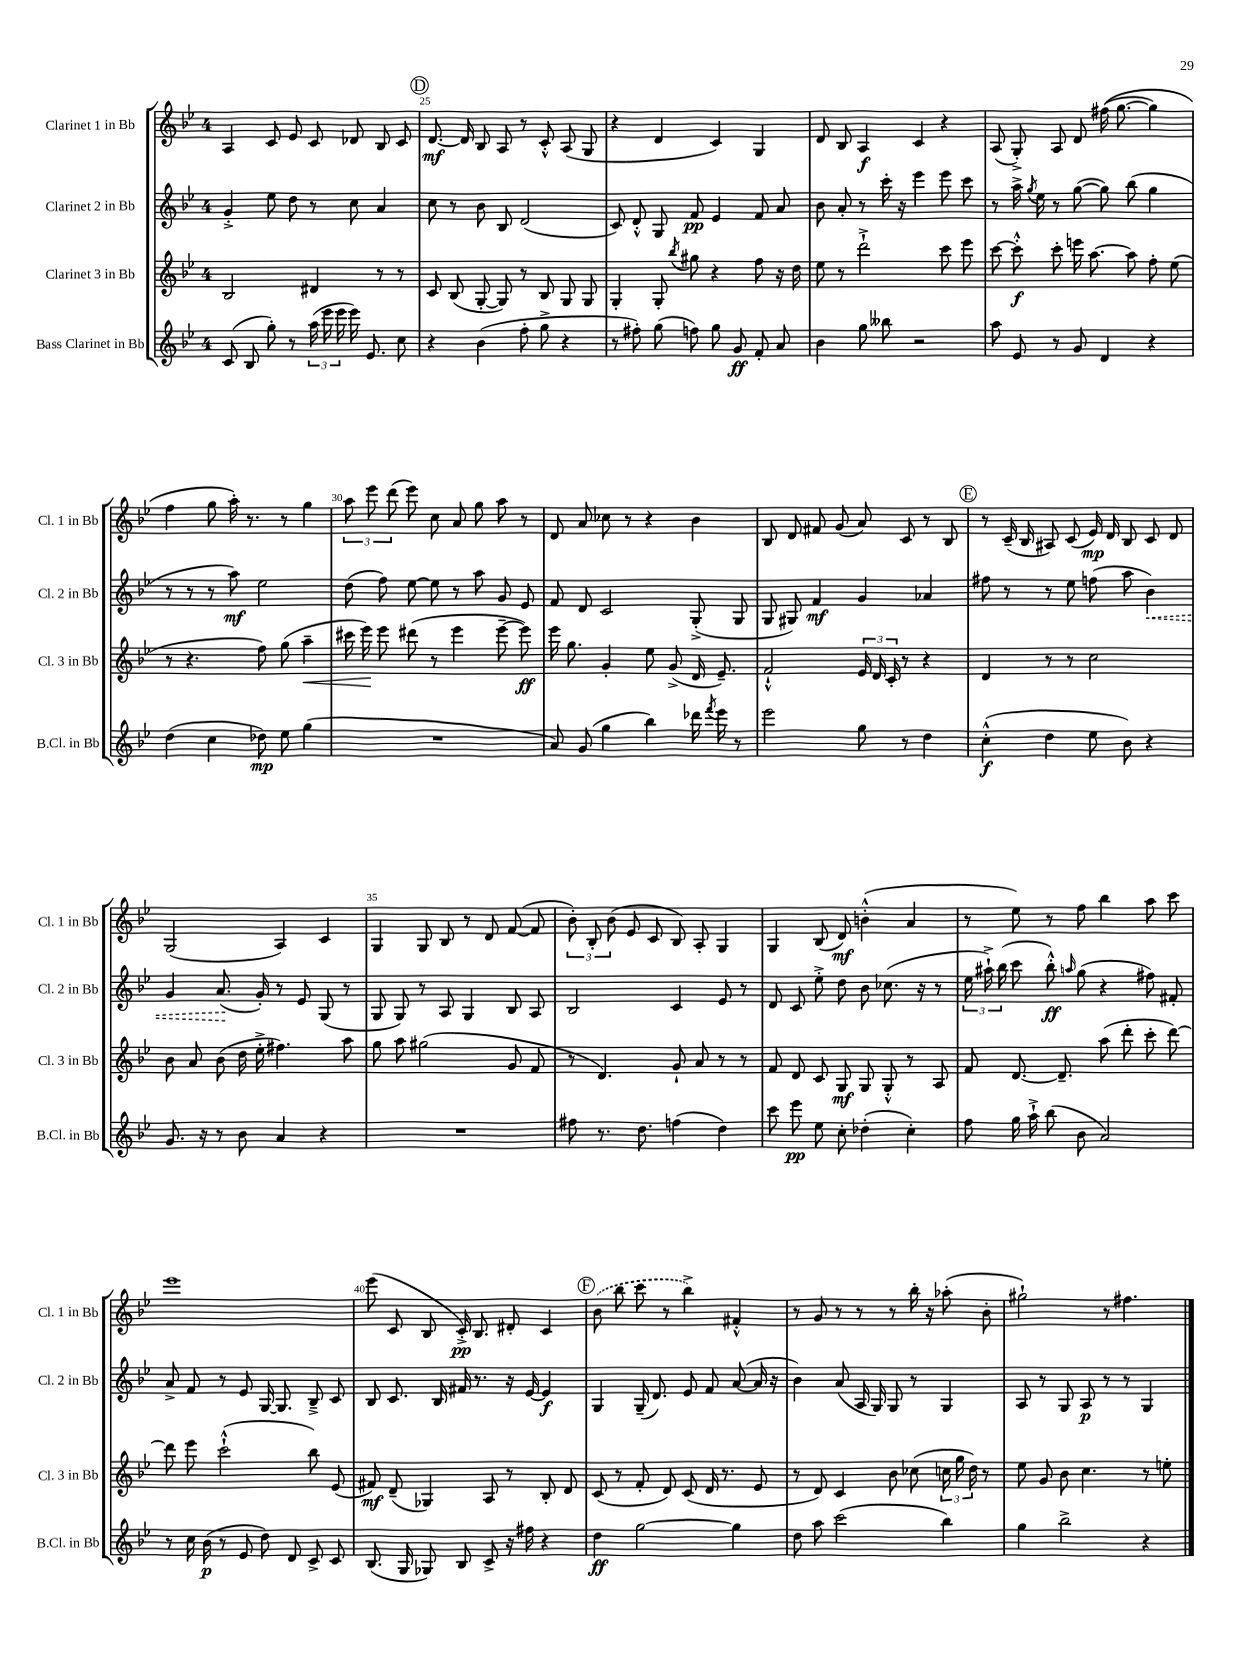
<<
\new StaffGroup <<
\new Staff = "s0" \with { instrumentName = "Clarinet 1 in Bb" shortInstrumentName = "Cl. 1 in Bb" } {
    \clef treble \key bes \major \once \override Staff.TimeSignature.style = #'single-digit \time 4/4
    \autoBeamOff a4 c'8 ees'8 c'8 des'8 bes8 c'8 |
    \mark \markup { \circle "D" } d'8.~\mf d'16 bes8 a8 r8 c'8-.-^ a8( g8 |
    r4 d'4 c'4) g4 |
    d'8 bes8 a4\f c'4 r4 |
    a8( g8-.->) a8 d'8 fis''16(\( g''8.~ g''4) |
    f''4 g''8 a''16-.\) r8. r8 g''4 |
    \tuplet 3/2 { a''8 ees'''8 d'''8( } ees'''8) c''8 a'8 g''8 a''8 r8 |
    d'8 a'8 ces''8 r8 r4 bes'4 |
    bes8 d'8 fis'8 g'8( a'8) c'8 r8 bes8 |
    \mark \markup { \circle "E" } r8 c'16--( bes16 ais8) c'8( ees'16\mp) d'16 bes8 c'8 d'8 |
    g2( a4) c'4 |
    g4 g8 bes8 r8 d'8 f'8~( f'8 |
    \tuplet 3/2 { bes'8-.) bes8-. bes'8( } ees'8 c'8 bes8) a8-. g4 |
    g4 bes8( d'8\mf) b'4-.-^( a'4 |
    r8 ees''8) r8 f''8 bes''4 a''8 c'''8 |
    ees'''1 |
    ees'''8( c'8 bes8 c'16-.->\pp) bes8. dis'8-. c'4 |
    \mark \markup { \circle "F" } \once \slurDashed bes'8( bes''8 c'''8 r8 bes''4->) fis'4-.-^ |
    r8 g'8 r8 r8 r8 bes''16-. r16 aes''8-.( bes'8-. |
    gis''2-!) r8 fis''4. \bar "|." |
}
\new Staff = "s1" \with { instrumentName = "Clarinet 2 in Bb" shortInstrumentName = "Cl. 2 in Bb" } {
    \clef treble \key bes \major \once \override Staff.TimeSignature.style = #'single-digit \time 4/4
    \autoBeamOff g'4-.-> ees''8 d''8 r8 c''8 a'4 |
    \mark \markup { \circle "D" } c''8 r8 bes'8 bes8 d'2( |
    c'8) d'8-.-^ g8 f'8\pp ees'4 f'8 a'8 |
    bes'8 a'8-. r8 c'''16-. r16 ees'''4 ees'''8 c'''8 |
    r8 a''16-> \acciaccatura { g''8 } ees''16 r8 g''8~( g''8) bes''8( g''4 |
    r8 r8 r8 a''8\mf) ees''2 |
    d''8( f''8) ees''8~ ees''8 r8 a''8 g'8 ees'8 |
    f'8 d'8 c'2 g8-.->( g8 |
    g8 gis8) f'4\mf g'4 aes'4 |
    \mark \markup { \circle "E" } fis''8 r8 r8 ees''8 f''8( a''8 \once \override Hairpin.style = #'dashed-line bes'4\<) |
    g'4 a'8.\!( g'16-.) r8 ees'8 g8( r8 |
    g8 g8) r8 a8 g4 bes8 a8 |
    bes2 c'4 ees'8 r8 |
    d'8 c'8 ees''8-.-> d''8 bes'8 ces''8.( r16 r8 |
    \tuplet 3/2 { ees''16 ais''16-!->) bes''16( } c'''8 bes''8-.-^\ff) \grace { a''16 } g''8( r4 fis''8) fis'8-. |
    a'8-> f'8 r8 ees'8 g16~ g8. bes8---> c'8 |
    bes8 c'8. bes16 fis'16 r8. r16 ees'16~ ees'4\f |
    \mark \markup { \circle "F" } g4 g16--( d'8.) ees'8 f'8 a'8~( a'16 r16 |
    bes'4) a'8( a16 g16) g8 r8 g4 |
    a8 r8 g8 a8\p r8 r8 g4 \bar "|." |
}
\new Staff = "s2" \with { instrumentName = "Clarinet 3 in Bb" shortInstrumentName = "Cl. 3 in Bb" } {
    \clef treble \key bes \major \once \override Staff.TimeSignature.style = #'single-digit \time 4/4
    \autoBeamOff bes2 dis'4 r8 r8 |
    \mark \markup { \circle "D" } c'8 bes8( g8~-. g8) r8 bes8 g8 g8 |
    g4-. g8-. \acciaccatura { bes''8 } gis''8 r4 f''8 r16 d''16 |
    ees''8 r8 d'''2-!-> c'''8 ees'''8 |
    c'''8~ c'''8-.-^\f c'''8-. e'''16 a''8.~ a''8 f''8-. ees''8( |
    r8 r4. f''8) g''8( a''4--\< |
    cis'''16 ees'''16\!) ees'''8 dis'''8( r8 ees'''4 ees'''8~-- ees'''8\ff) |
    ees'''16 g''8. g'4-. ees''8 g'8->( d'16 ees'8.--) |
    f'2-!-^ \tuplet 3/2 { ees'16 d'16 c'16-. } r8 r4 |
    \mark \markup { \circle "E" } d'4 r8 r8 c''2 |
    bes'8 a'8 bes'8( d''16 ees''16-.-> fis''4.) a''8 |
    g''8 a''8 gis''2( g'8 f'8 |
    r8 d'4.) g'8-! a'8 r8 r8 |
    f'8 d'8 c'8 g8\mf g8 g8-.-^ r8 a8 |
    f'8 d'8.~ d'8.-- a''8( d'''8-. c'''8-. d'''8~) |
    d'''8 ees'''8 c'''2-!-^( bes''8) ees'8( |
    fis'8\mf) d'8--( ges4) a8 r8 bes8-. d'8 |
    \mark \markup { \circle "F" } c'8( r8 f'8-. d'8) c'8( d'16 r8. ees'8 |
    r8 d'8) c'4 bes'8 ces''8( \tuplet 3/2 { c''16 g''16 d''16) } r8 |
    ees''8 g'8 bes'8 c''4. r8 e''8-. \bar "|." |
}
\new Staff = "s3" \with { instrumentName = "Bass Clarinet in Bb" shortInstrumentName = "B.Cl. in Bb" } {
    \clef treble \key bes \major \once \override Staff.TimeSignature.style = #'single-digit \time 4/4
    \autoBeamOff c'8( bes8 g''8-.) r8 \tuplet 3/2 { a''16( ees'''16 ees'''16 } ees'''16) ees'8. c''8 |
    \mark \markup { \circle "D" } r4 bes'4( f''8-. g''8-> r4 |
    r8 fis''8-.) g''8( f''8) g''8 g'8\ff f'8-. a'8 |
    bes'4 g''8 beses''8 r2 |
    a''8 ees'8 r8 g'8 d'4 r4 |
    d''4( c''4 des''8\mp) ees''8 g''4( |
    R1 |
    a'8) g'8( g''4 bes''4) des'''16 \acciaccatura { f'''8 } ees'''16 r8 |
    ees'''2 g''8 r8 d''4 |
    \mark \markup { \circle "E" } c''4-.-^\f( d''4 ees''8 bes'8) r4 |
    g'8. r16 r8 bes'8 a'4 r4 |
    R1 |
    fis''8 r8. d''8. f''4( d''4) |
    c'''8 ees'''8\pp ees''8 c''8-. des''4-.( c''4-.) |
    f''8 g''16 a''16-!-> bes''8( bes'8 a'2) |
    r8 c''16 bes'16\p( r8 ees'8 d''8) d'8 c'8-> c'8 |
    bes8.( g16 ges8) bes8 c'8-> r16 fis''16 r4 |
    \mark \markup { \circle "F" } d''4\ff g''2~ g''4 |
    d''8 a''8 c'''2( bes''4) |
    g''4 bes''2-> r4 \bar "|." |
}
>>
>>
\layout { \context { \Score currentBarNumber = #24 \override BarNumber.break-visibility = ##(#f #t #t) barNumberVisibility = #(every-nth-bar-number-visible 5) } }
